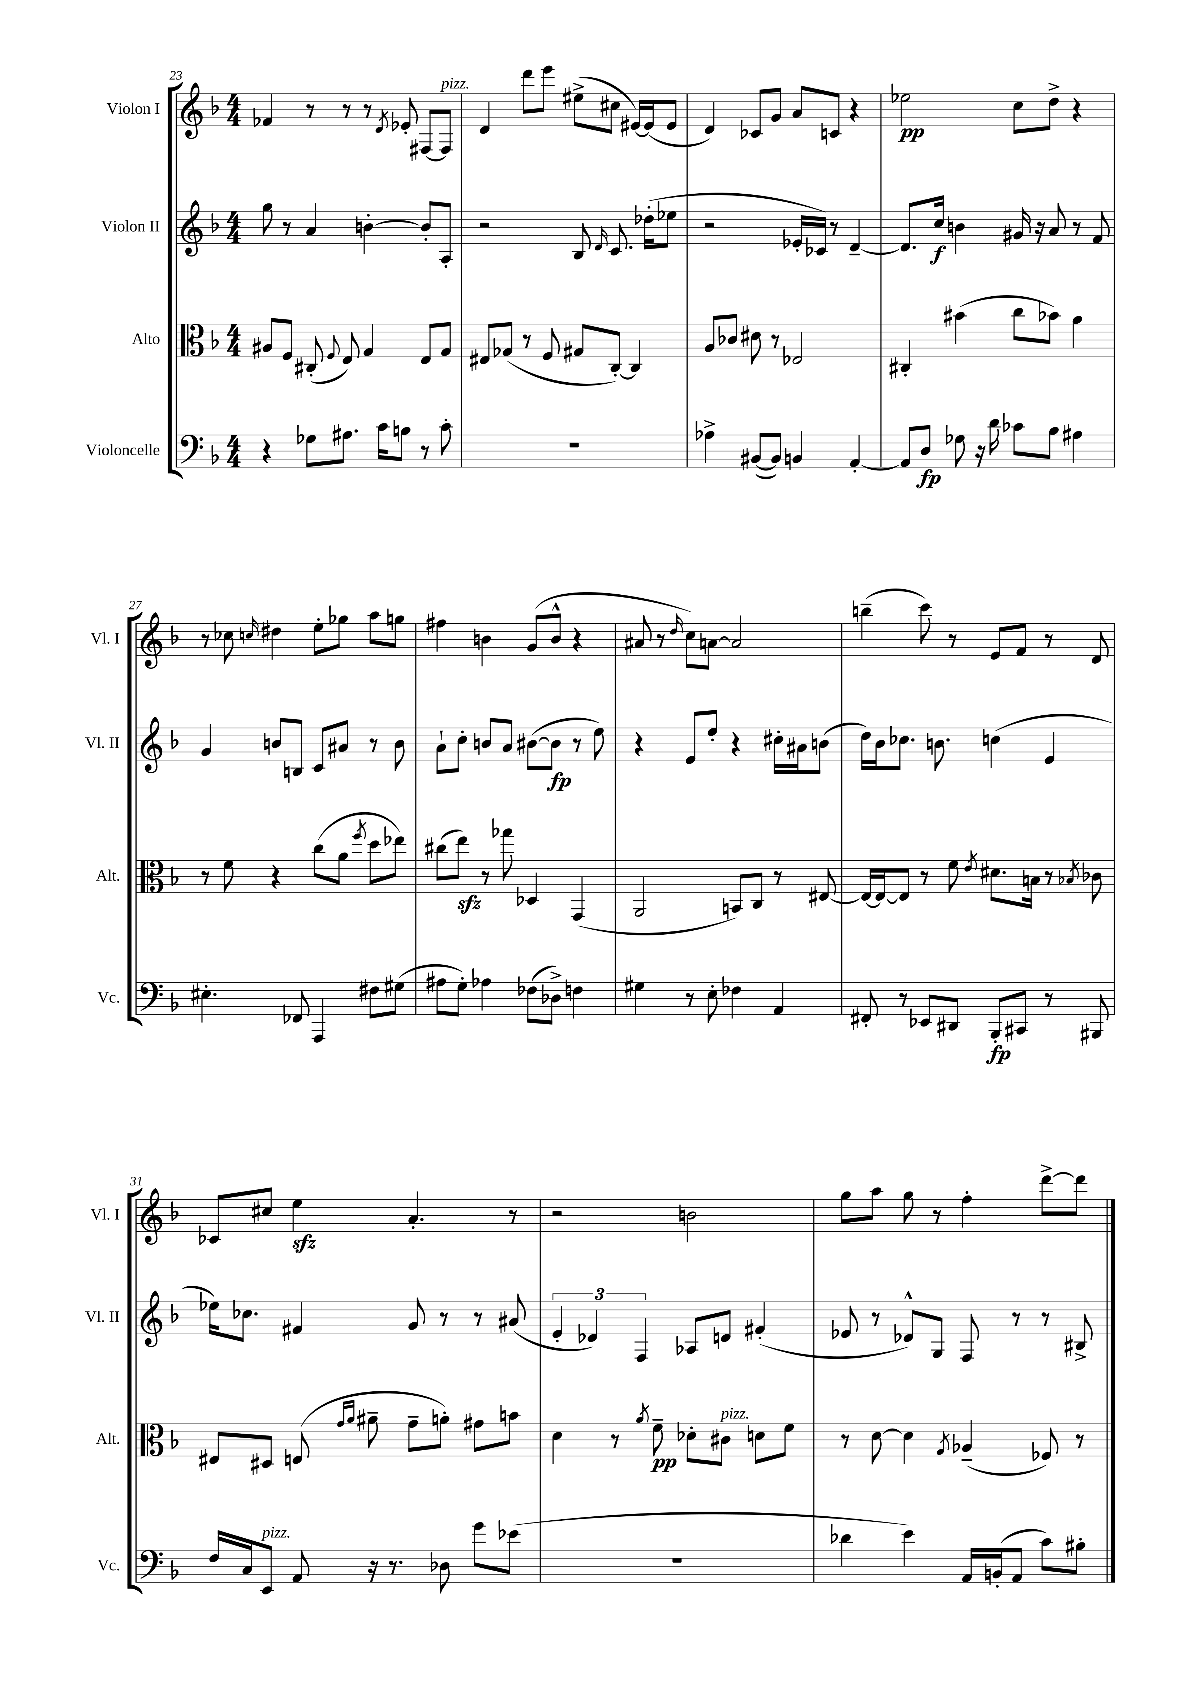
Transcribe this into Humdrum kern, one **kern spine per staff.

**kern	**dynam	**kern	**dynam	**kern	**dynam	**kern	**dynam
*part4	*part4	*part3	*part3	*part2	*part2	*part1	*part1
*staff4	*staff4	*staff3	*staff3	*staff2	*staff2	*staff1	*staff1
*I"Violoncelle	*	*I"Alto	*	*I"Violon II	*	*I"Violon I	*
*I'Vc.	*	*I'Alt.	*	*I'Vl. II	*	*I'Vl. I	*
*clefF4	*	*clefC3	*	*clefG2	*	*clefG2	*
*k[b-]	*	*k[b-]	*	*k[b-]	*	*k[b-]	*
*M4/4	*	*M4/4	*	*M4/4	*	*M4/4	*
=23	=23	=23	=23	=23	=23	=23	=23
4r	.	8A#X/L	.	8gg\	.	4f-X/	.
.	.	8F/J	.	8r	.	.	.
8G-X\L	.	(8C#X'/	.	4a/	.	8r	.
.	.	8qqF/	.	.	.	.	.
8.A#X\J	.	8E/)	.	.	.	8r	.
.	.	4G/	.	[4bn'\	.	8r	.
16c\KL	.	.	.	.	.	.	.
.	.	.	.	.	.	8qd/	.
8Bn\J	.	.	.	.	.	8e-X'/	.
8r	.	8E/L	.	8b'/L]	.	[8F#X/L	.
!	!	!	!	!	!	!LO:TX:a:i:t=pizz.	!
8c'\	.	8G/J	.	8A'/J	.	8F#/J]	.
=24	=24	=24	=24	=24	=24	=24	=24
1r	.	8E#X/L	.	2r	.	4d/	.
.	.	(8G-X/J	.	.	.	.	.
.	.	8r	.	.	.	8ddd\L	.
.	.	8F/	.	.	.	8eee\J	.
.	.	8G#X/L	.	8B-/	.	(8ee#X^\L	.
.	.	.	.	16qqd/	.	.	.
.	.	[8C'/J)	.	8.c/	.	8cc#X\J	.
.	.	4C/]	.	.	.	[16e#X/LL)	.
.	.	.	.	(16dd-X'\KL	.	(16e#/J]	.
.	.	.	.	8ee-X\J	.	8e#/J	.
=25	=25	=25	=25	=25	=25	=25	=25
4A-X^\	.	8A/L	.	2r	.	4d/)	.
.	.	8c-X/J	.	.	.	.	.
([8BB#X/L	.	8d#X\	.	.	.	8c-X/L	.
8BB#/J])	.	8r	.	.	.	8g/J	.
4BBn/	.	2E-X/	.	16e-X'/LL	.	8a/L	.
.	.	.	.	16c-X/JJ)	.	.	.
.	.	.	.	8r	.	8cn/J	.
[4AA'/	.	.	.	[4d~/	.	4r	.
=26	=26	=26	=26	=26	=26	=26	=26
8AA/L]	.	4C#X'/	.	8.d/L]	.	2ee-X\	pp
8D/J	fp	.	.	.	.	.	.
.	.	.	.	16cc/Jk	f	.	.
8G-X\	.	(4b#X\	.	4bn\	.	.	.
16r	.	.	.	.	.	.	.
16d\	.	.	.	.	.	.	.
8c-X\L	.	8cc\L	.	16g#X/	.	8cc\L	.
.	.	.	.	16r	.	.	.
8B-\J	.	8b-X\J)	.	8a/	.	8dd^\J	.
4A#X\	.	4a\	.	8r	.	4r	.
.	.	.	.	8f/	.	.	.
!!LO:LB:g=z
=27	=27	=27	=27	=27	=27	=27	=27
4.E#X'\	.	8r	.	4g/	.	8r	.
.	.	8f\	.	.	.	8cc-X\	.
.	.	.	.	.	.	16qqccn/	.
.	.	4r	.	8bn/L	.	4dd#X\	.
8FF-X/	.	.	.	8Bn/J	.	.	.
4AAA/	.	(8cc\L	.	8c/L	.	8ee'\L	.
.	.	8a\J	.	8a#X/J	.	8gg-X\J	.
.	.	8qff/	.	.	.	.	.
8F#X\L	.	8dd\L	.	8r	.	8aa\L	.
(8G#X\J	.	8ee-X\J)	.	8b\	.	8ggn\J	.
=28	=28	=28	=28	=28	=28	=28	=28
8A#X\L	.	(8cc#X\L	.	8a`\L	.	4ff#X\	.
8G'\J)	.	8eezz\J)	.	8cc'\J	.	.	.
4A-X\	.	8r	.	8bn/L	.	4bn\	.
.	.	8gg-X\	.	8a/J	.	.	.
(8F-X\L	.	4D-X/	.	([8b#X\L	.	(8g/L	.
8D-X^\J)	.	.	.	8b#\J]	fp	8b^^/J	.
4Fn\	.	(4GG/	.	8r	.	4r	.
.	.	.	.	8ee\)	.	.	.
=29	=29	=29	=29	=29	=29	=29	=29
4G#X\	.	2AA/	.	4r	.	8a#X/	.
.	.	.	.	.	.	8r	.
.	.	.	.	.	.	16qqdd/	.
8r	.	.	.	8e/L	.	8cc\L)	.
8E'\	.	.	.	8ee'/J	.	[8an\J	.
4F-X\	.	8BBn/L)	.	4r	.	2a/]	.
.	.	8C/J	.	.	.	.	.
4AA/	.	8r	.	16cc#X'\LL	.	.	.
.	.	.	.	16a#X\J	.	.	.
.	.	[8E#X/	.	(8bn\J	.	.	.
=30	=30	=30	=30	=30	=30	=30	=30
8FF#X'/	.	16E#/LL_	.	16dd\LL)	.	(4bbn~\	.
.	.	16E#/J_	.	16b-\J	.	.	.
8r	.	8E#/J]	.	8.cc-X\J	.	.	.
8EE-X/L	.	8r	.	.	.	8ccc\)	.
.	.	.	.	8.bn\	.	.	.
8DD#X/J	.	8f\	.	.	.	8r	.
.	.	8qe/	.	.	.	.	.
8BBB-'/L	fp	8.d#X\L	.	(4ccn\	.	8e/L	.
8CC#X/J	.	.	.	.	.	8f/J	.
.	.	16Bn\Jk	.	.	.	.	.
8r	.	8r	.	4e/	.	8r	.
.	.	8qB-X/	.	.	.	.	.
8BBB#X/	.	8c-X\	.	.	.	8d/	.
!!LO:LB:g=z
=31	=31	=31	=31	=31	=31	=31	=31
16F/LL	.	8E#X/L	.	16ee-X\KL)	.	8c-X/L	.
16C/J	.	.	.	8.cc-X\J	.	.	.
!LO:TX:a:i:t=pizz.	!	!	!	!	!	!	!
8EE/J	.	8D#X/J	.	.	.	8cc#X/J	.
8AA/	.	(8En/	.	4f#X/	.	4eezz\	.
.	.	16qqg/LL	.	.	.	.	.
.	.	16qqa/JJ	.	.	.	.	.
16r	.	8a#X~\	.	.	.	.	.
8.r	.	.	.	.	.	.	.
.	.	8g~\L	.	8g/	.	4.a'/	.
8D-X\	.	8an'\J)	.	8r	.	.	.
8g\L	.	8g#X\L	.	8r	.	.	.
(8e-X\J	.	8bn\J	.	(8a#X/	.	8r	.
=32	=32	=32	=32	=32	=32	=32	=32
1r	.	4d\	.	6e'/	.	2r	.
.	.	.	.	6d-X/)	.	.	.
.	.	8r	.	.	.	.	.
.	.	.	.	6F/	.	.	.
.	.	8qa/	.	.	.	.	.
.	.	8f~\	pp	.	.	.	.
.	.	8d-X'\L	.	8A-X/L	.	2bn\	.
!	!	!LO:TX:a:i:t=pizz.	!	!	!	!	!
.	.	8c#X\J	.	8dn/J	.	.	.
.	.	8dn\L	.	(4f#X'/	.	.	.
.	.	8f\J	.	.	.	.	.
=33	=33	=33	=33	=33	=33	=33	=33
4d-X\	.	8r	.	8e-X/	.	8gg\L	.
.	.	[8d\	.	8r	.	8aa\J	.
4e\)	.	4d\]	.	8d-X^^/L)	.	8gg\	.
.	.	.	.	8G/J	.	8r	.
.	.	8qG/	.	.	.	.	.
16AA/LL	.	(4A-X~/	.	8F/	.	4ff'\	.
(16BBn'/J	.	.	.	.	.	.	.
8AA/J	.	.	.	8r	.	.	.
8c\L)	.	8F-X/)	.	8r	.	[8ddd^\L	.
8B#X'\J	.	8r	.	8B#X^/	.	8ddd\J]	.
==	==	==	==	==	==	==	==
*-	*-	*-	*-	*-	*-	*-	*-
